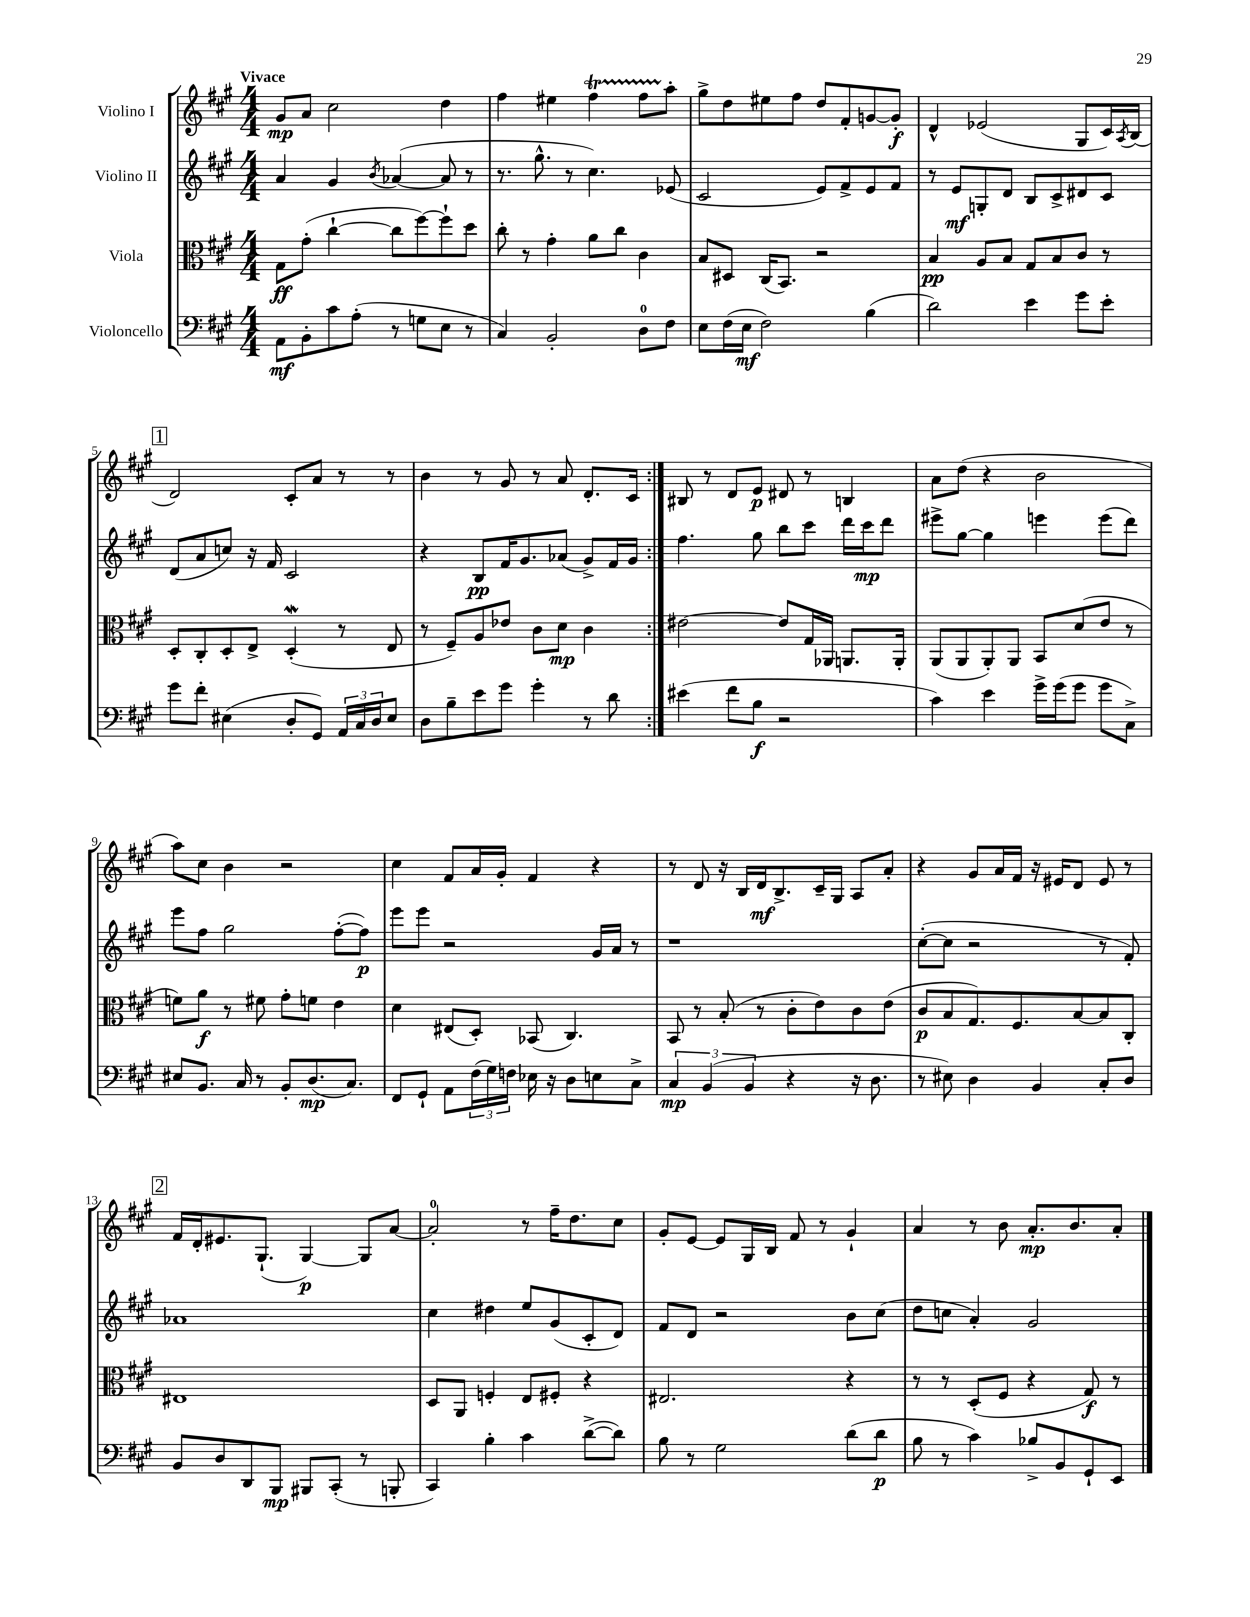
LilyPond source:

<<
\new StaffGroup <<
\new Staff = "s0" \with { instrumentName = "Violino I" } {
    \clef treble \key a \major \numericTimeSignature \time 4/4 \tempo "Vivace"
    \repeat volta 2 { gis'8\mp a'8 cis''2 d''4 |
    fis''4 eis''4 fis''4\startTrillSpan fis''8 a''8-.\stopTrillSpan |
    gis''8-> d''8 eis''8 fis''8 d''8 fis'8-. g'8~ g'8-.\f |
    d'4-^ ees'2( gis8 cis'16) \acciaccatura { a8 } b16( |
    \mark \markup { \box "1" } d'2) cis'8-. a'8 r8 r8 |
    b'4 r8 gis'8 r8 a'8 d'8.-. cis'16 | }
    bis8 r8 d'8 e'8\p dis'8 r8 b4 |
    a'8 d''8( r4 b'2 |
    a''8) cis''8 b'4 r2 |
    cis''4 fis'8 a'16 gis'16-. fis'4 r4 |
    r8 d'8 r16 b16 d'16\mf b8.-> cis'16-- gis16 a8 a'8-. |
    r4 gis'8 a'16 fis'16 r16 eis'16 d'8 eis'8 r8 |
    \mark \markup { \box "2" } fis'16 d'16-. eis'8. gis8.-!( gis4~\p) gis8 a'8~ |
    a'2-0-. r8 fis''16-- d''8. cis''8 |
    gis'8-. e'8~ e'8 gis16 b16 fis'8 r8 gis'4-! |
    a'4 r8 b'8 a'8.-.\mp b'8. a'8-. \bar "|." |
}
\new Staff = "s1" \with { instrumentName = "Violino II" } {
    \clef treble \key a \major \numericTimeSignature \time 4/4
    \repeat volta 2 { a'4 gis'4 \acciaccatura { b'8 } aes'4~( aes'8 r8 |
    r8. gis''8.-^ r8 cis''4.) ees'8( |
    cis'2 e'8) fis'8-> e'8 fis'8 |
    r8 e'8\mf g8-. d'8 b8 cis'8-> dis'8 cis'8 |
    \mark \markup { \box "1" } d'8( a'8 c''8) r16 fis'16 cis'2 |
    r4 b8\pp fis'16 gis'8. aes'8( gis'8->) fis'16 gis'16 | }
    fis''4. gis''8 b''8 cis'''8 d'''16 cis'''16\mp d'''8 |
    eis'''8-> gis''8~ gis''4 e'''4 e'''8( d'''8) |
    e'''8 fis''8 gis''2 fis''8~-.( fis''8\p) |
    e'''8 e'''8 r2 gis'16 a'16 r8 |
    r1 |
    cis''8~-.( cis''8 r2 r8 fis'8-.) |
    \mark \markup { \box "2" } aes'1 |
    cis''4 dis''4 e''8 gis'8( cis'8-. d'8) |
    fis'8 d'8 r2 b'8 cis''8( |
    d''8 c''8 a'4-.) gis'2 \bar "|." |
}
\new Staff = "s2" \with { instrumentName = "Viola" } {
    \clef alto \key a \major \numericTimeSignature \time 4/4
    \repeat volta 2 { gis8\ff gis'8-.( cis''4~-! cis''8 fis''8~) fis''8-! d''8 |
    cis''8-. r8 gis'4-. a'8 cis''8 cis'4 |
    b8 dis8 cis16( b,8.) r2 |
    b4\pp a8 b8 gis8 b8 cis'8 r8 |
    \mark \markup { \box "1" } d8-. cis8-. d8-. e8-> d4-.\mordent( r8 e8 |
    r8 fis8--) a8 ees'8 cis'8 d'8\mp cis'4 | }
    eis'2~ eis'8 gis16 aes,16 a,8. a,16-. |
    a,8( a,8 a,8-.) a,8 b,8 d'8( e'8 r8 |
    f'8) a'8\f r8 fis'8 gis'8-. f'8 e'4 |
    d'4 eis8( d8-.) bes,8( cis4.) |
    b,8 r8 b8-.( r8 cis'8-. e'8) cis'8 e'8( |
    cis'8\p b8 gis8.) fis8. b8~ b8 cis8-. |
    \mark \markup { \box "2" } eis1 |
    d8 a,8 f4-. e8 fis8-. r4 |
    eis2. r4 |
    r8 r8 d8-.( fis8 r4 gis8\f) r8 \bar "|." |
}
\new Staff = "s3" \with { instrumentName = "Violoncello" } {
    \clef bass \key a \major \numericTimeSignature \time 4/4
    \repeat volta 2 { a,8\mf b,8-. cis'8 a8-.( r8 g8 e8 r8 |
    cis4) b,2-. d8-0 fis8 |
    e8 fis16( e16\mf fis2) b4( |
    d'2) e'4 gis'8 e'8-. |
    \mark \markup { \box "1" } gis'8 fis'8-. eis4( d8-. gis,8) \tuplet 3/2 { a,16 cis16 d16 } eis8 |
    d8 b8-- e'8 gis'8 gis'4-. r8 d'8 | }
    eis'4( fis'8 b8\f r2 |
    cis'4) e'4 gis'16-> gis'16( gis'8 gis'8 cis8->) |
    eis8 b,8. cis16 r8 b,8-. d8.\mp( cis8.) |
    fis,8 gis,8-! a,8 \tuplet 3/2 { fis16( gis16) f16 } ees16 r16 d8 e8 cis8-> |
    \tuplet 3/2 { cis4\mp b,4( b,4 } r4 r16 d8. |
    r8 eis8) d4 b,4 cis8-. d8 |
    \mark \markup { \box "2" } b,8 d8 d,8 b,,8\mp bis,,8 cis,8-.( r8 b,,8-. |
    cis,4) b4-. cis'4 d'8~->( d'8) |
    b8 r8 gis2 d'8( d'8\p |
    b8 r8 cis'4) bes8-> b,8 gis,8-! e,8 \bar "|." |
}
>>
>>
